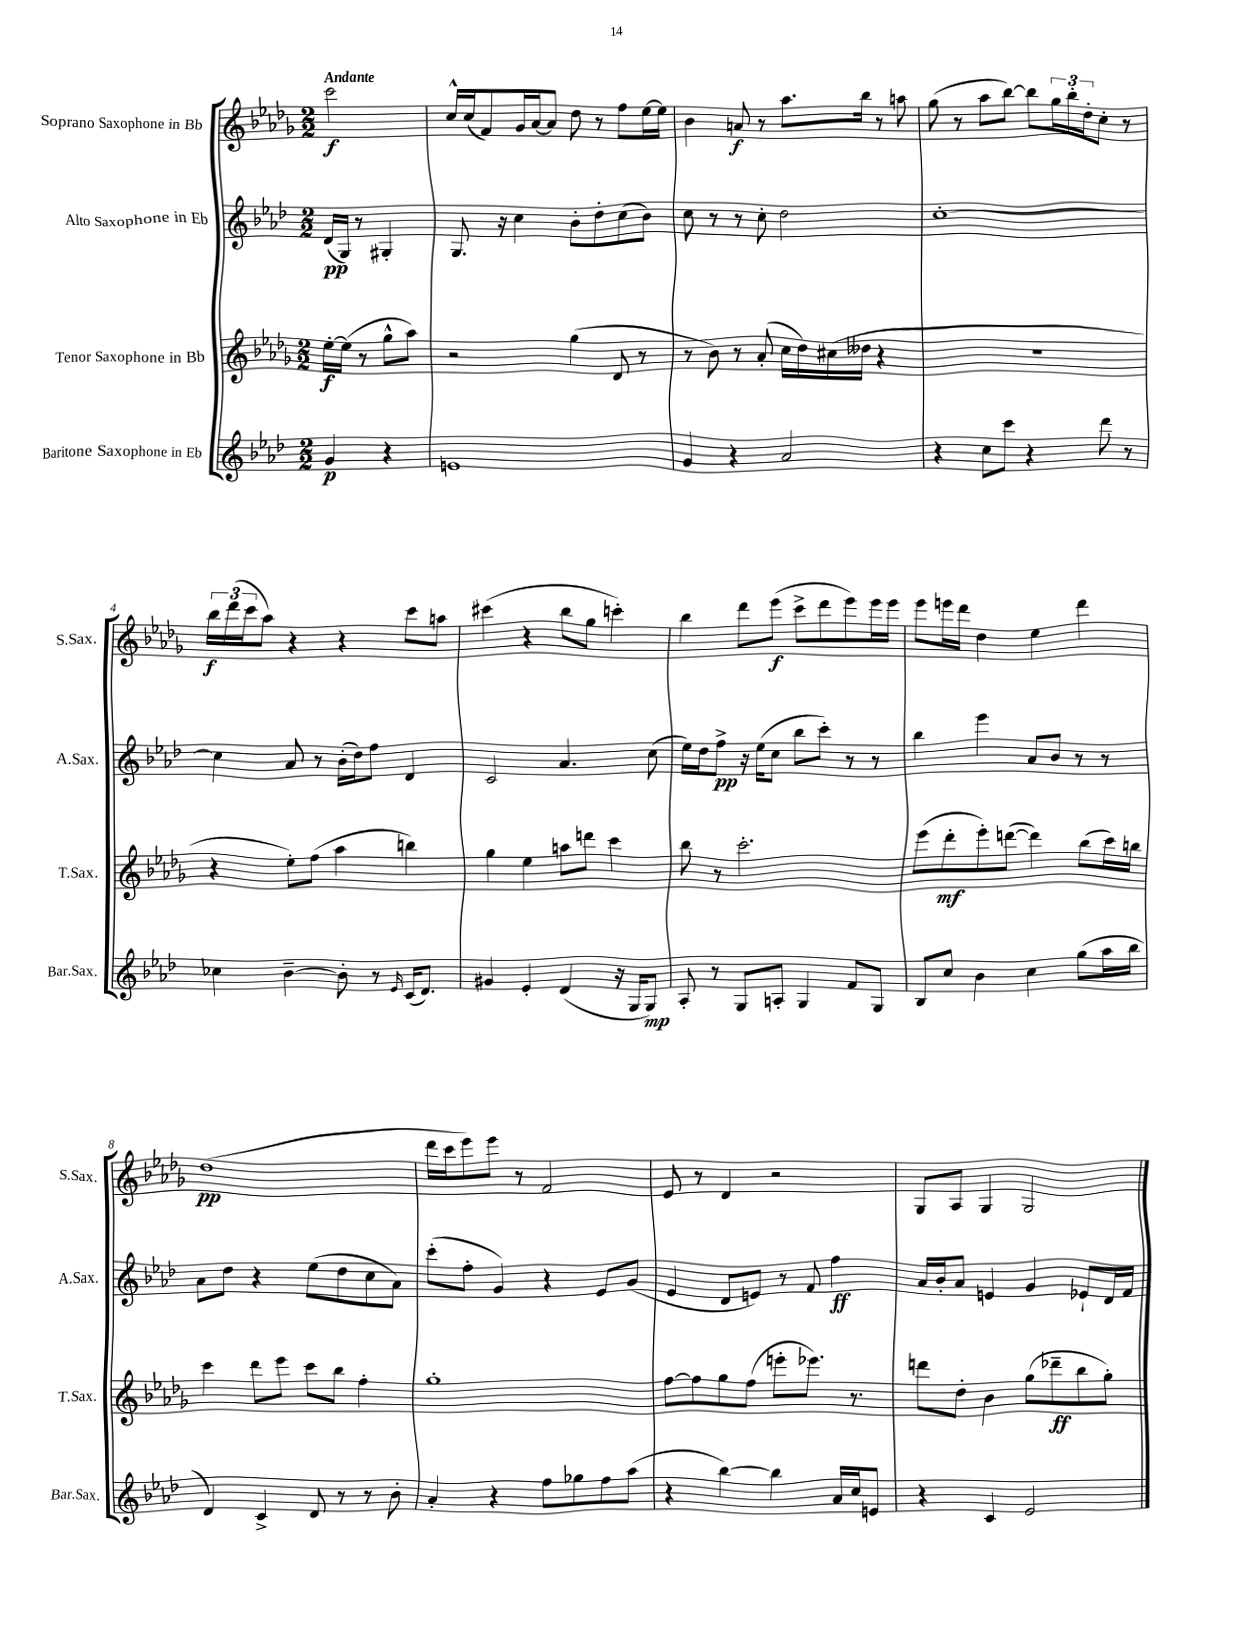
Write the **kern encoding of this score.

**kern	**dynam	**kern	**dynam	**kern	**dynam	**kern	**dynam
*part4	*part4	*part3	*part3	*part2	*part2	*part1	*part1
*staff4	*staff4	*staff3	*staff3	*staff2	*staff2	*staff1	*staff1
*I"Baritone Saxophone in Eb	*	*I"Tenor Saxophone in Bb	*	*I"Alto Saxophone in Eb	*	*I"Soprano Saxophone in Bb	*
*I'Bar.Sax.	*	*I'T.Sax.	*	*I'A.Sax.	*	*I'S.Sax.	*
*clefG2	*	*clefG2	*	*clefG2	*	*clefG2	*
*k[b-e-a-d-]	*	*k[b-e-a-d-g-]	*	*k[b-e-a-d-]	*	*k[b-e-a-d-g-]	*
*M2/2	*	*M2/2	*	*M2/2	*	*M2/2	*
=	=	=	=	=	=	=	=
!	!	!	!	!	!	!LO:TX:a:B:t=Andante	!
4g/	p	[16ee-'\LL	f	(16d-/LL	pp	2ccc\	f
.	.	(16ee-\JJ]	.	16G/JJ)	.	.	.
.	.	8r	.	8r	.	.	.
4r	.	8gg-^^\L	.	4G#X'/	.	.	.
.	.	8aa-\J)	.	.	.	.	.
=1	=1	=1	=1	=1	=1	=1	=1
1en	.	2r	.	8.G/	.	16cc^^/LL	.
.	.	.	.	.	.	(16cc/J	.
.	.	.	.	.	.	8f/)	.
.	.	.	.	16r	.	.	.
.	.	.	.	4cc\	.	16g-/L	.
.	.	.	.	.	.	[16a-/J	.
.	.	.	.	.	.	8a-/J]	.
.	.	(4gg-\	.	8b-'\L	.	8dd-\	.
.	.	.	.	8dd-'\	.	8r	.
.	.	8d-/	.	(8cc\	.	8ff\L	.
.	.	8r	.	8b-\J)	.	[16ee-\L	.
.	.	.	.	.	.	16ee-\JJ]	.
=2	=2	=2	=2	=2	=2	=2	=2
4g/	.	8r	.	8cc\	.	4b-\	.
.	.	8b-\)	.	8r	.	.	.
4r	.	8r	.	8r	.	8an/	f
.	.	(8a-'/	.	8cc'\	.	8r	.
2a-/	.	16cc\LL	.	2dd-\	.	8.aa-\L	.
.	.	16dd-\)	.	.	.	.	.
.	.	(16cc#X\	.	.	.	.	.
.	.	16dd--X\JJ	.	.	.	16bb-\Jk	.
.	.	4r	.	.	.	8r	.
.	.	.	.	.	.	8aan\	.
=3	=3	=3	=3	=3	=3	=3	=3
4r	.	1r	.	[1cc'	.	(8gg-\	.
.	.	.	.	.	.	8r	.
8cc\L	.	.	.	.	.	8aa-\L	.
8ccc\J	.	.	.	.	.	[8bb-\J)	.
4r	.	.	.	.	.	8bb-\L]	.
.	.	.	.	.	.	24gg-\L	.
.	.	.	.	.	.	24bb-'\	.
.	.	.	.	.	.	24dd-'\J	.
8ddd-\	.	.	.	.	.	8cc'\J	.
8r	.	.	.	.	.	8r	.
!!LO:LB:g=z
=4	=4	=4	=4	=4	=4	=4	=4
4cc-X\	.	4r	.	4cc\]	.	24bb-\LL	f
.	.	.	.	.	.	(24ddd-\	.
.	.	.	.	.	.	24ccc\J	.
.	.	.	.	.	.	8aa-\J)	.
[4b-~\	.	8ee-'\L)	.	8a-/	.	4r	.
.	.	(8ff\J	.	8r	.	.	.
8b-'\]	.	4aa-\	.	(16b-'\LL	.	4r	.
.	.	.	.	16dd-\J)	.	.	.
8r	.	.	.	8ff\J	.	.	.
16qqe-/	.	.	.	.	.	.	.
(16c/KL	.	4bbn\)	.	4d-/	.	8ccc\L	.
8.d-/J)	.	.	.	.	.	.	.
.	.	.	.	.	.	8aan\J	.
=5	=5	=5	=5	=5	=5	=5	=5
4g#X/	.	4gg-\	.	2c/	.	(4ccc#X\	.
4e-'/	.	4ee-\	.	.	.	4r	.
(4d-/	.	8aan\L	.	4.a-/	.	8bb-\L	.
.	.	8dddn\J	.	.	.	8gg-\J	.
16r	.	4ccc\	.	.	.	4cccn'\)	.
16G/KL	.	.	.	.	.	.	.
8G/J)	mp	.	.	(8cc\	.	.	.
=6	=6	=6	=6	=6	=6	=6	=6
8A-'/	.	8bb-\	.	16ee-\LL)	.	4bb-\	.
.	.	.	.	16dd-\J	.	.	.
8r	.	8r	.	8ff^\J	pp	.	.
8G/L	.	2.ccc'\	.	16r	.	8ddd-\L	.
.	.	.	.	(16ee-\KL	.	.	.
8An'/J	.	.	.	8cc\J	.	(8eee-\J	f
4G/	.	.	.	8bb-\L	.	8ccc^\L	.
.	.	.	.	8ccc'\J)	.	8ddd-\	.
8f/L	.	.	.	8r	.	8eee-\)	.
8G/J	.	.	.	8r	.	16eee-\L	.
.	.	.	.	.	.	16eee-\JJ	.
=7	=7	=7	=7	=7	=7	=7	=7
8B-/L	.	(8eee-\L	.	4bb-\	.	8eee-\L	.
8cc/J	.	8ddd-'\	mf	.	.	16eeen\L	.
.	.	.	.	.	.	16ddd-\JJ	.
4b-\	.	8eee-'\)	.	4eee-\	.	4dd-\	.
.	.	([8dddn\J	.	.	.	.	.
4cc\	.	4ddd\])	.	8a-/L	.	4ee-\	.
.	.	.	.	8b-/J	.	.	.
(8gg\L	.	(8bb-\L	.	8r	.	4ddd-\	.
16aa-\L	.	16ccc\L)	.	8r	.	.	.
16bb-\JJ	.	16bbn\JJ	.	.	.	.	.
!!LO:LB:g=z
=8	=8	=8	=8	=8	=8	=8	=8
4d-/)	.	4ccc\	.	8a-\L	.	(1dd-	pp
.	.	.	.	8dd-\J	.	.	.
4c^/	.	8ddd-\L	.	4r	.	.	.
.	.	8eee-\J	.	.	.	.	.
8d-/	.	8ccc\L	.	(8ee-\L	.	.	.
8r	.	8bb-\J	.	8dd-\	.	.	.
8r	.	4ff'\	.	8cc\	.	.	.
8b-'\	.	.	.	8a-\J)	.	.	.
=9	=9	=9	=9	=9	=9	=9	=9
4a-'/	.	1gg-'	.	(8ccc'\L	.	16ddd-\LL	.
.	.	.	.	.	.	16ccc\J	.
.	.	.	.	8ff'\J	.	8eee-\)	.
4r	.	.	.	4g/)	.	8eee-\J	.
.	.	.	.	.	.	8r	.
8ff\L	.	.	.	4r	.	2f/	.
8gg-X\	.	.	.	.	.	.	.
8ff\	.	.	.	8e-/L	.	.	.
(8aa-\J	.	.	.	(8g/J	.	.	.
=10	=10	=10	=10	=10	=10	=10	=10
4r	.	[8ff\L	.	4e-/	.	8e-/	.
.	.	8ff\]	.	.	.	8r	.
[4bb-\)	.	8gg-\	.	8d-/L	.	4d-/	.
.	.	(8ff\J	.	8en/J)	.	.	.
4bb-\]	.	8eeen'\L	.	8r	.	2r	.
.	.	8.eee-X\J)	.	8f/	.	.	.
16a-/LL	.	.	.	4ff\	ff	.	.
16cc/J	.	8.r	.	.	.	.	.
8en/J	.	.	.	.	.	.	.
=11	=11	=11	=11	=11	=11	=11	=11
4r	.	8dddn\L	.	16a-/LL	.	8G-/L	.
.	.	.	.	16b-'/J	.	.	.
.	.	8dd-'\J	.	8a-/J	.	8A-/J	.
4c/	.	4b-\	.	4en/	.	4G-/	.
2e-/	.	(8gg-\L	.	4g/	.	2G-/	.
.	.	8ddd-X~\	ff	.	.	.	.
.	.	8bb-\	.	8e-X`/L	.	.	.
.	.	8gg-'\J)	.	16d-/L	.	.	.
.	.	.	.	16f/JJ	.	.	.
==	==	==	==	==	==	==	==
*-	*-	*-	*-	*-	*-	*-	*-
